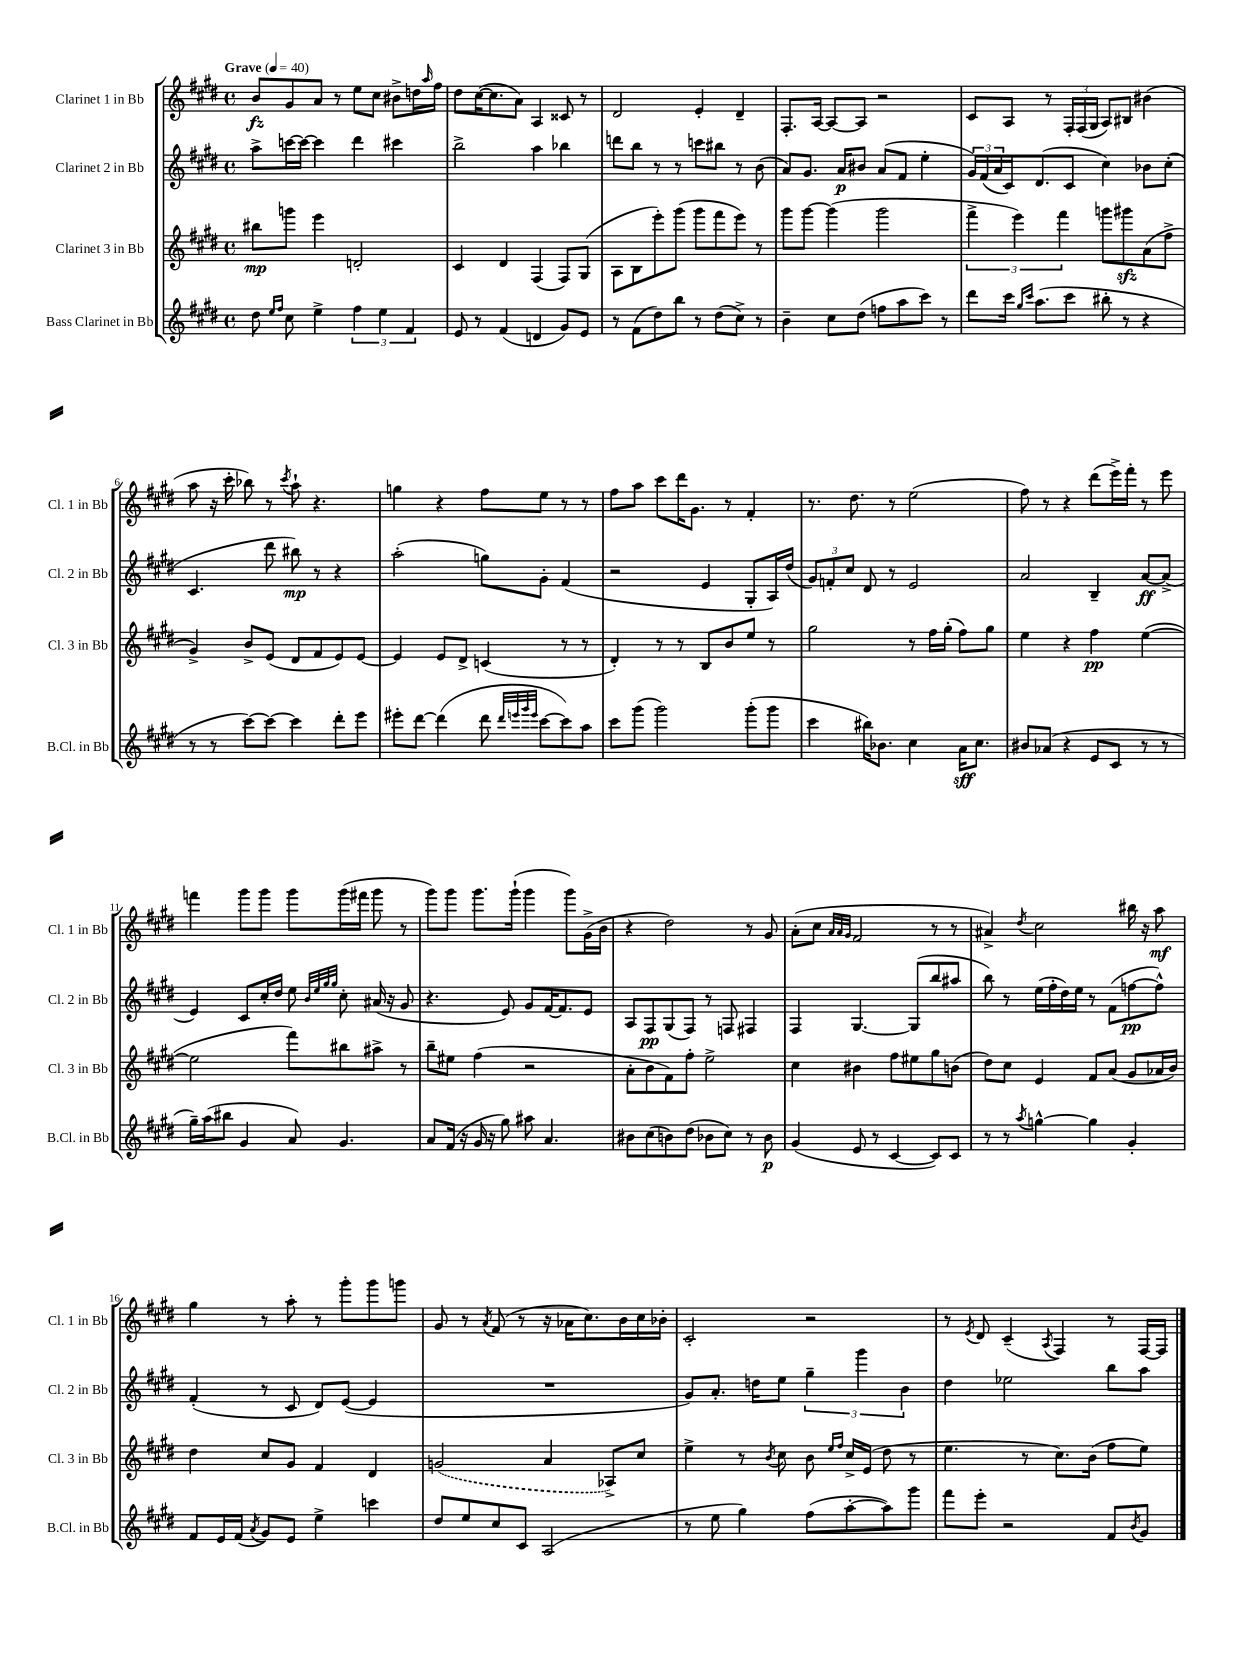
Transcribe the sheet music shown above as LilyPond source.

<<
\new StaffGroup <<
\new Staff = "s0" \with { instrumentName = "Clarinet 1 in Bb" shortInstrumentName = "Cl. 1 in Bb" } {
    \clef treble \key e \major \defaultTimeSignature \time 4/4 \tempo "Grave" 4 = 40
    b'8\fz gis'8 a'8 r8 e''8 cis''8 bis'8-> d''16 \grace { a''16 } fis''16 |
    dis''8 cis''16~( cis''8. a'8) a4 cisis'8 r8 |
    dis'2 e'4-. dis'4-- |
    fis8.-. a16~ a8~ a8 r2 |
    cis'8 a8 r8 \tuplet 3/2 { fis16-. fis16( gis16 } a8) bis8 bis'4( |
    a''8 r16 cis'''16-. bes''8) r8 \acciaccatura { cis'''8 } a''8-! r4. |
    g''4 r4 fis''8 e''8 r8 r8 |
    fis''8 a''8 cis'''8 dis'''16 gis'8. r8 fis'4-. |
    r8. dis''8. r8 e''2( |
    fis''8) r8 r4 dis'''8( e'''16->) fis'''16-. r8 e'''8 |
    f'''4 gis'''8 gis'''8 gis'''8 gis'''16( fis'''16 gis'''8 r8 |
    gis'''8) gis'''8 gis'''8. gis'''16-!( gis'''4 gis'''8) gis'16->( b'16 |
    r4 dis''2) r8 gis'8 |
    a'8-.( cis''8 \grace { a'32 a'32 gis'32 } fis'2 r8 r8 |
    ais'4->) \acciaccatura { dis''8 } cis''2 bis''16 r16 a''8\mf |
    gis''4 r8 a''8-. r8 gis'''8-. gis'''8 g'''8 |
    gis'8 r8 \acciaccatura { a'8 } fis'8( r8 r16 aes'16 cis''8.) b'16 cis''16 bes'16-. |
    cis'2-. r2 |
    r8 \acciaccatura { e'8 } dis'8 cis'4--( \acciaccatura { a8 } fis4) r8 fis16~ fis16 \bar "|." |
}
\new Staff = "s1" \with { instrumentName = "Clarinet 2 in Bb" shortInstrumentName = "Cl. 2 in Bb" } {
    \clef treble \key e \major \defaultTimeSignature \time 4/4
    a''8-> c'''16~ c'''16~ c'''4 dis'''4 cis'''4 |
    b''2-> a''4 bes''4 |
    d'''8 b''8 r8 r8 c'''8 bis''8 r8 b'8( |
    a'8) gis'8. a'16\p bis'8 a'8( fis'8 e''4-. |
    \tuplet 3/2 { gis'16) fis'16( a'16 } cis'16) dis'8.( cis'8 cis''4) bes'8 cis''8-.( |
    cis'4. dis'''8 bis''8\mp) r8 r4 |
    a''2-.( g''8) gis'8-. fis'4( |
    r2 e'4 gis8-. a16) dis''16( |
    \tuplet 3/2 { gis'8) f'8-. cis''8 } dis'8 r8 e'2 |
    a'2 b4-- a'8~\ff a'8->( |
    e'4) cis'8 cis''16-. dis''16 e''8 \grace { b'32 e''32 gis''32 gis''32 } cis''8-. ais'16( r16 gis'8 |
    r4. e'8) gis'8 fis'16~ fis'8. e'8 |
    a8 fis8\pp gis8( fis8) r8 f8 fis4 |
    fis4 gis4.~ gis8( b''8 ais''8 |
    b''8) r8 e''16( fis''16-. dis''16) e''16 r8 fis'8( f''8~\pp f''8-^) |
    fis'4-.( r8 cis'8 dis'8) e'8~( e'4 |
    R1 |
    gis'8) a'8.-. d''16 e''8 \tuplet 3/2 { gis''4-- gis'''4 b'4 } |
    dis''4 ees''2 b''8 a''8 \bar "|." |
}
\new Staff = "s2" \with { instrumentName = "Clarinet 3 in Bb" shortInstrumentName = "Cl. 3 in Bb" } {
    \clef treble \key e \major \defaultTimeSignature \time 4/4
    bis''8\mp g'''8 e'''4 d'2-. |
    cis'4 dis'4 fis4( fis8) gis8( |
    a8 b8 e'''8-.) gis'''8( gis'''8 fis'''8 e'''8) r8 |
    gis'''8 gis'''8~ gis'''4( gis'''2 |
    \tuplet 3/2 { fis'''4-> e'''4) fis'''4 } g'''8 gis'''8\sfz a'8( fis''8-> |
    gis'4->) b'8-> e'8( dis'8 fis'8 e'8) e'8~ |
    e'4 e'8 dis'8-> c'4( r8 r8 |
    dis'4-.) r8 r8 b8 b'8 e''8 r8 |
    gis''2 r8 fis''16 gis''16-.( fis''8) gis''8 |
    e''4 r4 fis''4\pp e''4~( |
    e''2 fis'''8) bis''8 ais''8-> r8 |
    b''8-- eis''8 fis''4( r2 |
    a'8-. b'8 fis'8) fis''8-. e''2-> |
    cis''4 bis'4 fis''8 eis''8 gis''8 b'8( |
    dis''8) cis''8 e'4 fis'8 a'8( gis'8 aes'16 b'16) |
    dis''4 cis''8 gis'8 fis'4 dis'4 |
    \once \slurDashed g'2( a'4 aes8->) cis''8 |
    e''4-> r8 \acciaccatura { b'8 } cis''8 b'8 \grace { e''16 fis''16 } cis''16-> e'16( dis''8 r8 |
    e''4. r8 cis''8.) b'16( fis''8 e''8) \bar "|." |
}
\new Staff = "s3" \with { instrumentName = "Bass Clarinet in Bb" shortInstrumentName = "B.Cl. in Bb" } {
    \clef treble \key e \major \defaultTimeSignature \time 4/4
    dis''8 \grace { e''16 fis''16 } cis''8 e''4-> \tuplet 3/2 { fis''4 e''4 fis'4 } |
    e'8 r8 fis'4( d'4 gis'8) e'8 |
    r8 fis'8( dis''8) b''8 r8 dis''8( cis''8->) r8 |
    b'4-- cis''8 dis''8( f''8 a''8 cis'''8) r8 |
    dis'''8 cis'''16 \grace { gis''16 cis'''16 } a''8.( cis'''8 bis''8-. r8 r4 |
    r8 r8 cis'''8~) cis'''8~ cis'''4 dis'''8-. e'''8 |
    eis'''8-. dis'''8~ dis'''4( dis'''8 \grace { dis'''32 e'''32 gis'''32 e'''32 } cis'''8~ cis'''8) a''8 |
    cis'''8 gis'''8( gis'''2) gis'''8-.( gis'''8 |
    cis'''4 bis''16) bes'8. cis''4 a'16\sff cis''8. |
    bis'8 aes'8( r4 e'8 cis'8 r8 r8 |
    gis''16--) a''16( bis''8 gis'4 a'8) gis'4. |
    a'8 fis'16( r16 gis'16 r16 gis''8) ais''8 a'4. |
    bis'8 cis''8( b'8) dis''8( bes'8 cis''8) r8 bes'8\p |
    gis'4( e'8 r8 cis'4~ cis'8) cis'8 |
    r8 r8 \acciaccatura { a''8 } g''4~-^ g''4 gis'4-. |
    fis'8 e'16 fis'16( \acciaccatura { a'8 } gis'8) e'8 e''4-> c'''4 |
    dis''8 e''8 cis''8 cis'8 a2( |
    r8 e''8 gis''4) fis''8( a''8~-. a''8) gis'''8 |
    fis'''8 e'''8-. r2 fis'8 \acciaccatura { b'8 } gis'8 \bar "|." |
}
>>
>>
